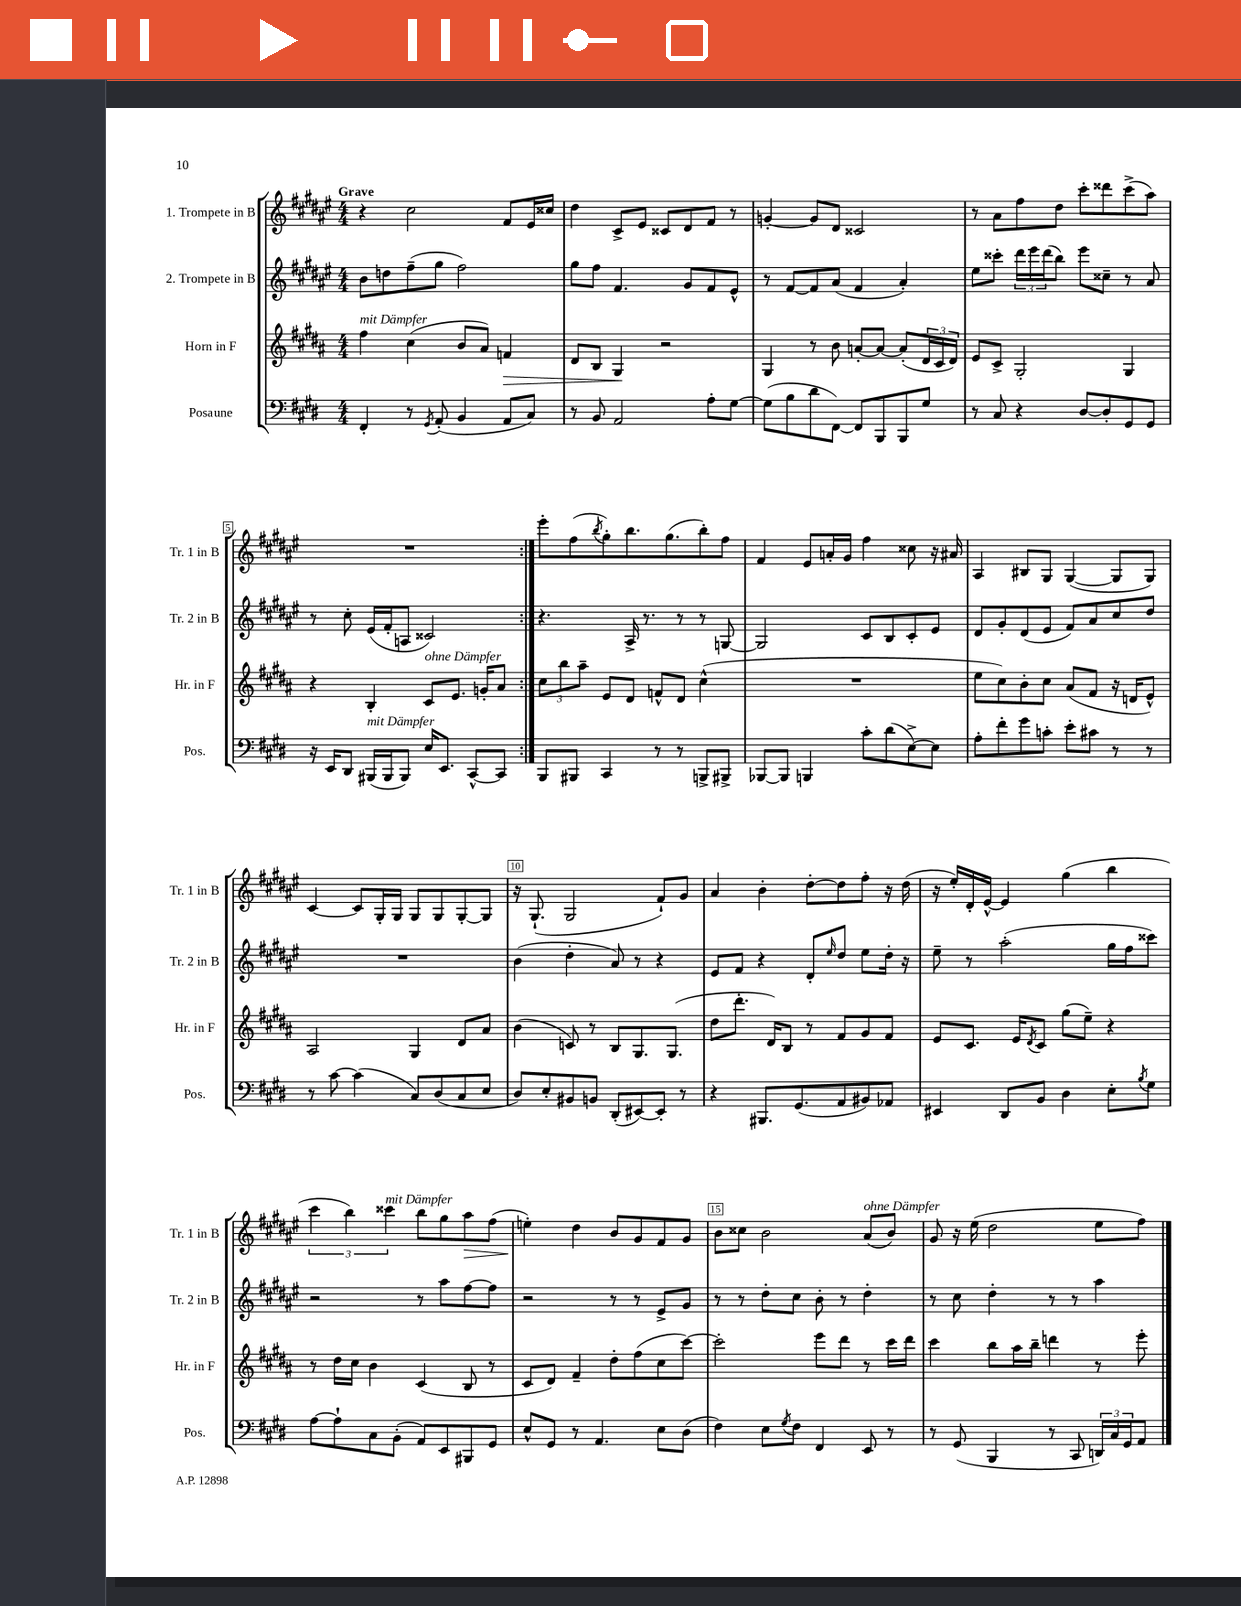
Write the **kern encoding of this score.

**kern	**kern	**kern	**kern
*staff4	*staff3	*staff2	*staff1
*clefF4	*clefG2	*clefG2	*clefG2
*k[f#c#g#d#]	*k[f#c#g#d#a#]	*k[f#c#g#d#a#e#]	*k[f#c#g#d#a#e#]
*M4/4	*M4/4	*M4/4	*M4/4
4FF#'	4ff#	8b	4r
.	.	8dd	.
8r	(4cc#	(8ff#~	2cc#
8qGG#	.	.	.
(8AA'	.	8gg#	.
4BB	8b	2ff#)	.
.	8a#)	.	.
8AA	4f	.	8f#
8C#)	.	.	16e#
.	.	.	16cc##
=	=	=	=
8r	8d#	8gg#	4dd#
8BB	8B	8ff#	.
2AA	4G#	4.f#	8c#^
.	.	.	8e#
.	2r	.	8c##
.	.	8g#	8d#
8A'	.	8f#	8f#
[8G#	.	8e#^^	8r
=	=	=	=
(8G#]	4G#	8r	[4g'
8B	.	[8f#	.
8d#	8r	8f#]	8g]
[8FF#)	8b	(8a#	8d#
8FF#]	[8a'	4f#	2c##
8BBB	8a_	.	.
8BBB	(8a']	4a#')	.
8G#	24d#	.	.
.	24c#	.	.
.	24d#)	.	.
=	=	=	=
8r	8e	8ee#	8r
8C#	8c#^	8ccc##'	8a#
4r	2G#'	24ddd#	8ff#
.	.	24eee#	.
.	.	(24ddd#	.
.	.	8bb)	8dd#
[8D#	.	8eee#	8ccc#'
8D#']	.	8cc##~	8ddd##
8GG#	4G#	8r	(8ccc#^
8GG#	.	8a#	8aa#)
=	=	=	=
16r	4r	8r	1r
16EE	.	.	.
8DD#	.	8cc#'	.
(16BBB#	4B'	(16e#	.
16BBB#	.	16f#'	.
8BBB#)	.	8A	.
16E	8c#	2c##)	.
8.EE	.	.	.
.	8.e	.	.
[8CC#^^	.	.	.
.	16g'	.	.
8CC#]	8a#	.	.
=:|!	=:|!	=:|!	=:|!
8BBB	12cc#	4.r	8eee#'
.	12bb	.	.
8BBB#	.	.	(8ff#
.	12aa#~	.	.
.	.	.	8qbb
4CC#	8e	.	8gg#')
.	8d#	16A#^	8.bb
.	.	8.r	.
8r	8f^^	.	.
.	.	.	(8.gg#
8r	8d#	8r	.
8BBB^	(4cc#^^	8r	8bb')
8BBB#^	.	[8G	8ff#
=	=	=	=
[8BBB-	1r	2G]	4f#
8BBB-]	.	.	.
4BBB	.	.	8e#
.	.	.	16a'
.	.	.	16g#
8c#'	.	8c#	4ff#
(8d#	.	8B	.
[8E^)	.	8c#'	8cc##
8E]	.	8e#	16r
.	.	.	16a#
=	=	=	=
8A'	8ee	8d#	4A#
8f#'	8cc#)	8g#'	.
8g#	8b'	(8d#	8B#
8c'	8cc#	8e#	8G#
8e'	(8a#	8f#)	([4G#
8c#	8f#	8a#	.
8r	16r	8cc#	8G#]
.	16d	.	.
8r	8e^^)	8dd#	8G#)
=	=	=	=
8r	2A#	1r	[4c#
[8c#	.	.	.
(4c#]	.	.	8c#]
.	.	.	16G#'
.	.	.	16G#
8C#)	4G#	.	8G#
(8D#	.	.	8G#
8C#	8d#	.	[8G#'
8E	8a#	.	8G#]
=	=	=	=
8D#)	(4b	(4b	16r
.	.	.	(8.G#`
8E'	.	.	.
8BB#	8c)	4dd#'	2G#
8BB	8r	.	.
(8DD#'	8B	8a#)	.
[8EE#)	8.G#	8r	.
8EE#']	.	4r	8f#`)
.	(8.G#	.	.
8r	.	.	8g#
=	=	=	=
4r	8dd#	8e#	4a#
.	8.ddd#'	8f#	.
8.BBB#	.	4r	4b'
.	16d#)	.	.
.	8B	.	.
(8.GG#	.	.	.
.	8r	8d#'	[8dd#'
.	.	16qqee#	.
8AA	8f#	8dd#	8dd#]
8BB#)	8g#	8ee#	8ff#'
8AA-	8f#	16dd#'	16r
.	.	16r	(16dd#
=	=	=	=
4EE#	8e	8ee#~	16r
.	.	.	16ee#')
.	8.c#	8r	16d#'
.	.	.	[16e#^^
8DD#	.	(2aa#'	4e#]
.	16e	.	.
.	8qd#	.	.
8BB	8c#	.	.
4D#	(8gg#	.	(4gg#
.	8ee~)	.	.
8E'	4r	16gg#	4bb
.	.	16ff#	.
8qB	.	.	.
8G#	.	8ccc##)	.
=	=	=	=
[8A	8r	2r	6ccc#
8A`]	16dd#	.	.
.	.	.	6bb)
.	16cc#	.	.
8C#	4b	.	.
.	.	.	6ccc##
(8BB'	.	.	.
8AA)	(4c#	8r	8bb
8EE	.	8aa#	8gg#
8BBB#	8B	[8ff#	8aa#
8GG#	8r	8ff#]	(8ff#
=	=	=	=
8E^^	8c#	2r	4ee')
8GG#	8d#)	.	.
8r	4f#~	.	4dd#
4.AA	.	.	.
.	8dd#'	8r	8b
.	(8ff#	8r	8g#
8E	8cc#	8e#^	8f#
(8D#	[8ccc#)	8g#	8g#
=	=	=	=
4F#)	2ccc#']	8r	8b
.	.	8r	8cc##
8E	.	8dd#'	2b
8qG#	.	.	.
8F#	.	8cc#	.
4FF#	8eee	8b'	.
.	8ddd#	8r	.
8EE	8r	4dd#'	(8a#
8r	16ccc#	.	8b)
.	16ddd#	.	.
=	=	=	=
8r	4ccc#	8r	8g#
(8GG#	.	8cc#	16r
.	.	.	(16ee#
4BBB	8bb	4dd#'	2dd#
.	16aa#	.	.
.	16bb~	.	.
8r	4ddd	8r	.
8CC#	.	8r	.
24DD)	8r	4aa#	8ee#
24C#	.	.	.
24GG#	.	.	.
8AA	8eee'	.	8ff#)
==	==	==	==
*-	*-	*-	*-
